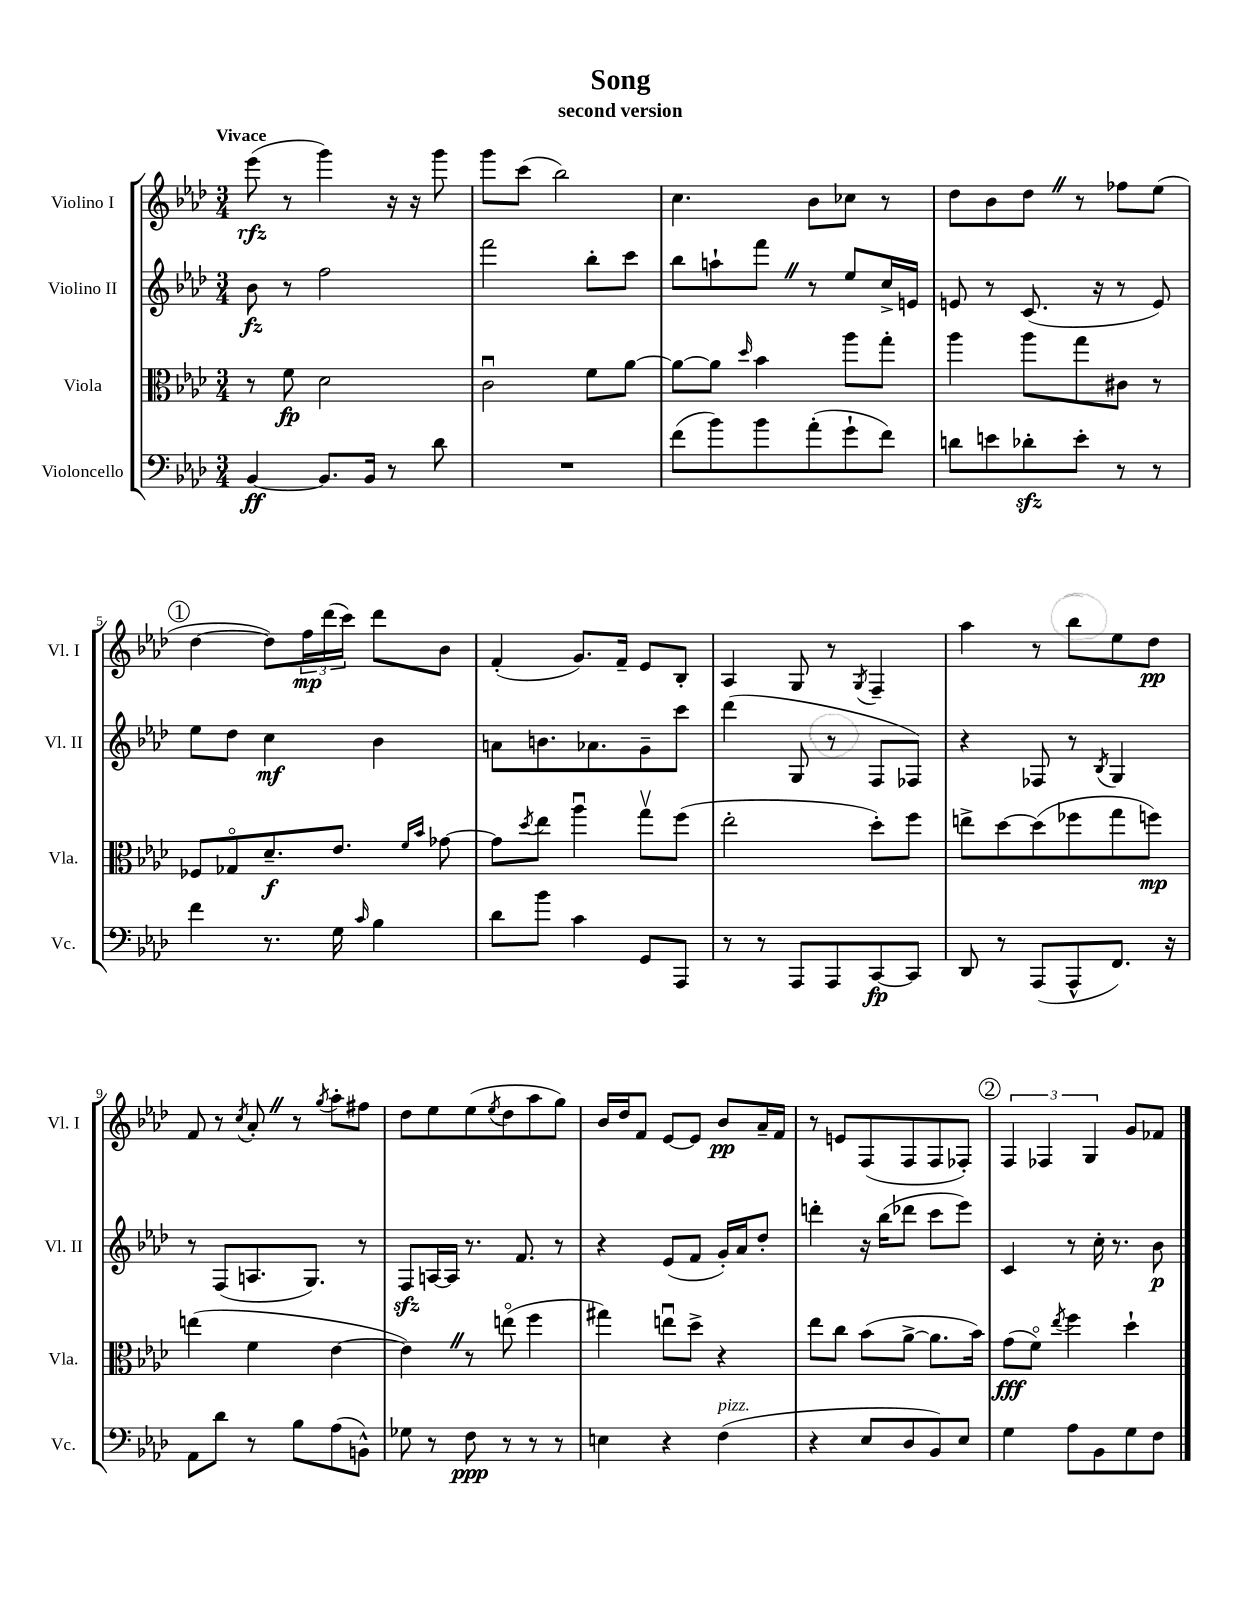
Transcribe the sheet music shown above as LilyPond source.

\header { title = "Song" subtitle = "second version" }
<<
\new StaffGroup <<
\new Staff = "s0" \with { instrumentName = "Violino I" shortInstrumentName = "Vl. I" } {
    \clef treble \key aes \major \numericTimeSignature \time 3/4 \tempo "Vivace"
    ees'''8\rfz( r8 g'''4) r16 r16 g'''8 |
    g'''8 c'''8( bes''2) |
    c''4. bes'8 ces''8 r8 |
    des''8 bes'8 des''8 \once \override BreathingSign.text = \markup { \musicglyph "scripts.caesura.straight" } \breathe r8 fes''8 ees''8( |
    \mark \markup { \circle "1" } des''4~ des''8) \tuplet 3/2 { f''16\mp des'''16( c'''16) } des'''8 bes'8 |
    f'4-.( g'8.) f'16-- ees'8 bes8-. |
    aes4 g8 r8 \acciaccatura { g8 } f4-- |
    aes''4 r8 bes''8 ees''8 des''8\pp |
    f'8 r8 \acciaccatura { c''8 } aes'8-. \once \override BreathingSign.text = \markup { \musicglyph "scripts.caesura.straight" } \breathe r8 \acciaccatura { g''8 } aes''8-. fis''8 |
    des''8 ees''8 ees''8( \acciaccatura { ees''8 } des''8 aes''8 g''8) |
    bes'16 des''16 f'8 ees'8~ ees'8 bes'8\pp aes'16-- f'16 |
    r8 e'8 f8( f8 f8 fes8-.) |
    \mark \markup { \circle "2" } \tuplet 3/2 { f4 fes4 g4 } g'8 fes'8 \bar "|." |
}
\new Staff = "s1" \with { instrumentName = "Violino II" shortInstrumentName = "Vl. II" } {
    \clef treble \key aes \major \numericTimeSignature \time 3/4
    bes'8\fz r8 f''2 |
    f'''2 bes''8-. c'''8 |
    bes''8 a''8-! f'''8 \once \override BreathingSign.text = \markup { \musicglyph "scripts.caesura.straight" } \breathe r8 ees''8 c''16-> e'16 |
    e'8 r8 c'8.( r16 r8 e'8) |
    \mark \markup { \circle "1" } ees''8 des''8 c''4\mf bes'4 |
    a'8 b'8. aes'8. g'8-- c'''8 |
    des'''4( g8 r8 f8 fes8) |
    r4 fes8 r8 \acciaccatura { bes8 } g4 |
    r8 f8( a8. g8.) r8 |
    f8\sfz a16~ a16 r8. f'8. r8 |
    r4 ees'8( f'8 g'16-.) aes'16 des''8-. |
    d'''4-. r16 bes''16( des'''8 c'''8 ees'''8) |
    \mark \markup { \circle "2" } c'4 r8 c''16-. r8. bes'8\p \bar "|." |
}
\new Staff = "s2" \with { instrumentName = "Viola" shortInstrumentName = "Vla." } {
    \clef alto \key aes \major \numericTimeSignature \time 3/4
    r8 f'8\fp des'2 |
    c'2\downbow f'8 aes'8~ |
    aes'8~ aes'8 \grace { des''16 } bes'4 aes''8 g''8-. |
    aes''4 aes''8 g''8 cis'8 r8 |
    \mark \markup { \circle "1" } fes8 ges8\flageolet des'8.--\f ees'8. \grace { f'16 bes'16 } ges'8~ |
    ges'8 \acciaccatura { des''8 } ees''8 aes''4\downbow g''8\upbow f''8( |
    ees''2-. des''8-.) f''8 |
    e''8-> des''8~ des''8( fes''8 g''8 f''8\mp) |
    e''4( f'4 ees'4~ |
    ees'4) \once \override BreathingSign.text = \markup { \musicglyph "scripts.caesura.straight" } \breathe r8 e''8\flageolet( f''4 |
    gis''4) e''8\downbow des''8-> r4 |
    ees''8 c''8 bes'8( aes'8~-> aes'8. bes'16) |
    \mark \markup { \circle "2" } g'8\fff( f'8\flageolet) \acciaccatura { ees''8 } f''4 des''4-! \bar "|." |
}
\new Staff = "s3" \with { instrumentName = "Violoncello" shortInstrumentName = "Vc." } {
    \clef bass \key aes \major \numericTimeSignature \time 3/4
    bes,4~\ff bes,8. bes,16 r8 des'8 |
    R2. |
    f'8( bes'8) bes'8 aes'8-.( g'8-! f'8) |
    d'8 e'8 des'8-.\sfz e'8-. r8 r8 |
    \mark \markup { \circle "1" } f'4 r8. g16 \grace { c'16 } bes4 |
    des'8 bes'8 c'4 g,8 aes,,8 |
    r8 r8 aes,,8 aes,,8 c,8~\fp c,8 |
    des,8 r8 aes,,8( aes,,8-^ f,8.) r16 |
    aes,8 des'8 r8 bes8 aes8( b,8-^) |
    ges8 r8 f8\ppp r8 r8 r8 |
    e4 r4 f4^\markup { \italic "pizz." }( |
    r4 ees8 des8 bes,8) ees8 |
    \mark \markup { \circle "2" } g4 aes8 bes,8 g8 f8 \bar "|." |
}
>>
>>
